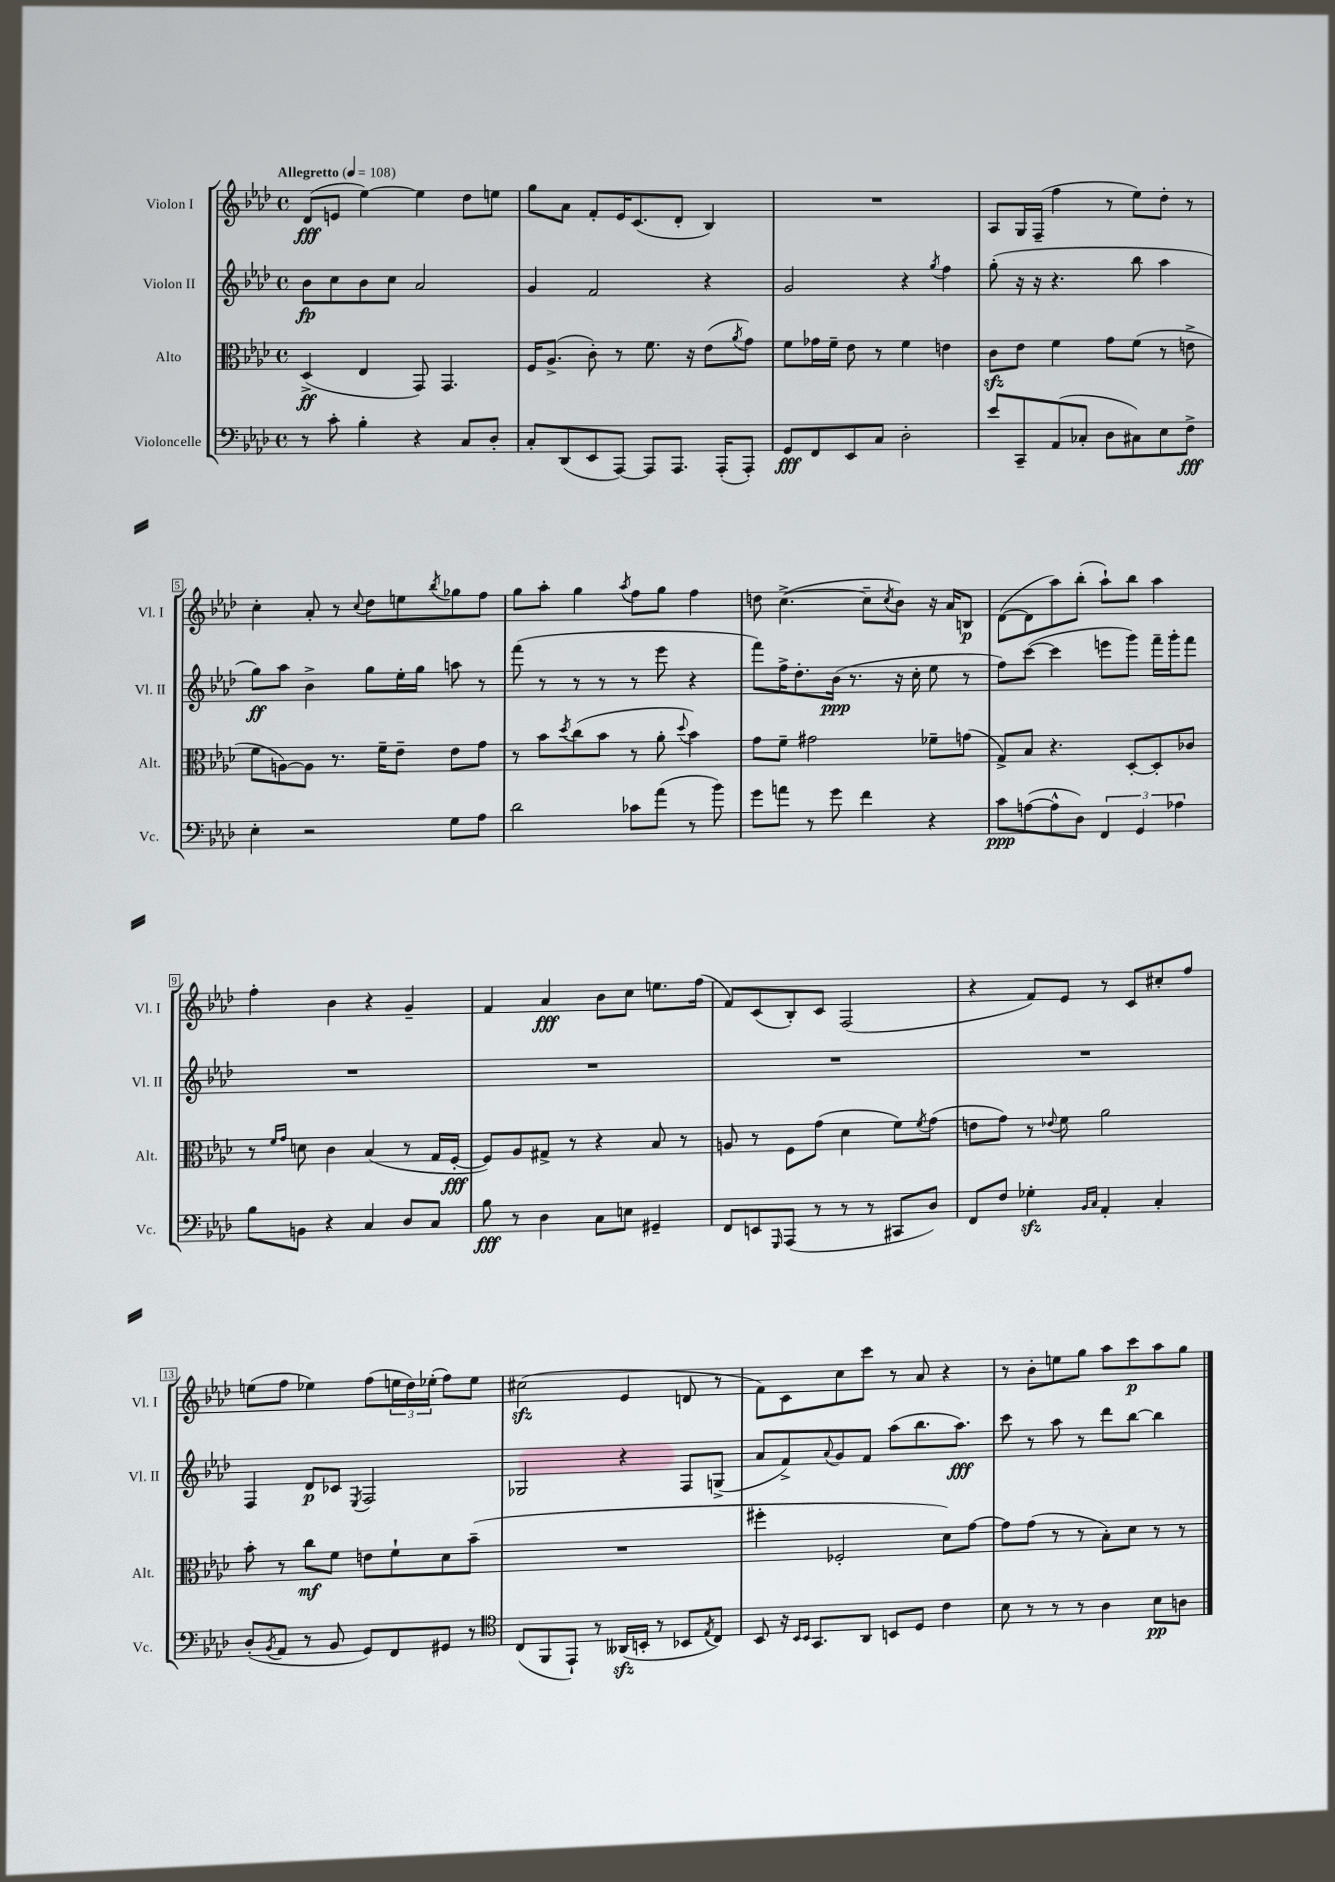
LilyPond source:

<<
\new StaffGroup <<
\new Staff = "s0" \with { instrumentName = "Violon I" shortInstrumentName = "Vl. I" } {
    \clef treble \key aes \major \defaultTimeSignature \time 4/4 \tempo "Allegretto" 4 = 108
    des'8\fff( e'8 ees''4~) ees''4 des''8 e''8 |
    g''8 aes'8 f'8-. ees'16 c'8.( des'8-. bes4) |
    R1 |
    aes8 g16 f16--( f''4 r8 ees''8) des''8-. r8 |
    c''4-. aes'8-. r8 \appoggiatura { c''8 } des''8 e''8 \acciaccatura { bes''8 } ges''8 f''8 |
    g''8 aes''8-. g''4 \acciaccatura { aes''8 } f''8 g''8 f''4 |
    d''8 c''4.~->( c''8-- \acciaccatura { c''8 } bes'8) r16 aes'16 b8\p |
    des'8~( des'8 aes''8) bes''8-.( aes''8-!) bes''8 aes''4 |
    f''4-. bes'4 r4 g'4-- |
    f'4 aes'4\fff bes'8 c''8 e''8. f''16( |
    f'8) c'8( bes8-.) c'8 f2( |
    r4 f'8) ees'8 r8 c'8 cis''8-. f''8 |
    e''8( f''8 ees''4) f''8( \tuplet 3/2 { e''16 des''16) ees''16-.( } f''8) ees''8 |
    cis''2\sfz( ees'4 d'8 r8 |
    f'8) c'8 c''8 c'''8 r8 aes'8 r4 |
    r8 bes'8-. e''8 g''8 aes''8 c'''8\p aes''8 g''8 \bar "|." |
}
\new Staff = "s1" \with { instrumentName = "Violon II" shortInstrumentName = "Vl. II" } {
    \clef treble \key aes \major \defaultTimeSignature \time 4/4
    bes'8\fp c''8 bes'8 c''8 aes'2 |
    g'4 f'2 r4 |
    g'2 r4 \acciaccatura { g''8 } f''4 |
    g''8-.( r16 r16 r4. bes''8 aes''4 |
    g''8\ff) aes''8 bes'4-> g''8 ees''16-. g''16 a''8 r8 |
    f'''8( r8 r8 r8 r8 ees'''8 r4 |
    f'''8) f''16-> des''8.-. bes'16\ppp( r8. r16 c''16-. ees''8 r8 |
    f''8) c'''8~( c'''4 e'''8 g'''8) f'''16-- g'''16-. f'''8 |
    R1 |
    R1 |
    R1 |
    R1 |
    f4 des'8\p ces'8 \acciaccatura { ees8 } f2 |
    ges2 r4 f8 g8->( |
    aes'8 f'8->) \appoggiatura { aes'8 } g'8 f'8 aes''8( bes''8. aes''8.\fff) |
    c'''8 r8 aes''8 r8 des'''8 bes''8~ bes''4 \bar "|." |
}
\new Staff = "s2" \with { instrumentName = "Alto" shortInstrumentName = "Alt." } {
    \clef alto \key aes \major \defaultTimeSignature \time 4/4
    des4->\ff( ees4 g,8) g,4. |
    f16 aes8.->( c'8-.) r8 f'8. r16 ees'8( \acciaccatura { aes'8 } g'8) |
    f'8 ges'16 f'16-- ees'8 r8 f'4 e'4 |
    c'8\sfz ees'8 f'4 g'8 f'8( r8 e'8-> |
    f'8 a8~) a8 r8. f'16-- ees'8-- ees'8 g'8 |
    r8 bes'8 \acciaccatura { des''8 } c''8( bes'8 r8 aes'8-. \appoggiatura { des''8 } bes'4) |
    g'8 f'8-- gis'2 fes'8-- g'8( |
    g8->) bes8 r4. des8~-. des8-. ces'8 |
    r8 \grace { f'16 g'16 } d'8 c'4 bes4( r8 g16 f16~-.\fff |
    f8) aes8 gis8-> r8 r4 bes8 r8 |
    a8 r8 f8 g'8( des'4 f'8) \acciaccatura { f'8 } g'8( |
    e'8 g'8) r8 \appoggiatura { ees'8 } f'8 aes'2 |
    bes'8-. r8 c''8\mf f'8 e'8 f'8-! des'8 bes'8--( |
    R1 |
    fis''4-. fes2-. des'8) g'8~ |
    g'8 g'8( r8 r8 bes8-.) des'8 r8 r8 \bar "|." |
}
\new Staff = "s3" \with { instrumentName = "Violoncelle" shortInstrumentName = "Vc." } {
    \clef bass \key aes \major \defaultTimeSignature \time 4/4
    r8 c'8-. bes4-. r4 c8 des8-. |
    c8-. des,8( ees,8 aes,,8~) aes,,8 aes,,8. aes,,16-.( aes,,8-.) |
    g,8\fff f,8 ees,8 c8 des2-. |
    ees'8 c,8-- aes,8( ces8-. des8 cis8) ees8 f8->\fff |
    ees4-. r2 g8 aes8 |
    des'2 ces'8 aes'8( r8 bes'8) |
    g'8 a'8 r8 g'8 f'4 r4 |
    c'8\ppp a8~( a8-^ des8) \tuplet 3/2 { f,4 g,4 aes4 } |
    bes8 b,8 r4 c4 des8 c8 |
    bes8\fff r8 des4 c8 e8 gis,4-- |
    f,8 e,8 \grace { g,,16 } aes,,8( r8 r8 r8 cis,8 des8) |
    f,8 f8 ges4-.\sfz \grace { bes,16 c16 } aes,4-. c4-. |
    des8-.( \acciaccatura { bes,8 } aes,8 r8 bes,8 g,8) f,8 gis,8 r8 |
    \clef tenor c8( f,8 ees,8-!) r8 aeses,16\sfz( b,16-. r8 bes,8 \acciaccatura { ees8 } c8) |
    bes,8 r16 \grace { bes,16 bes,16 } g,8. aes,8 b,8 des8 c'4 |
    bes8 r8 r8 r8 aes4 bes8\pp a8 \bar "|." |
}
>>
>>
\layout { \context { \Score \override BarNumber.stencil = #(make-stencil-boxer 0.1 0.3 ly:text-interface::print) } }
